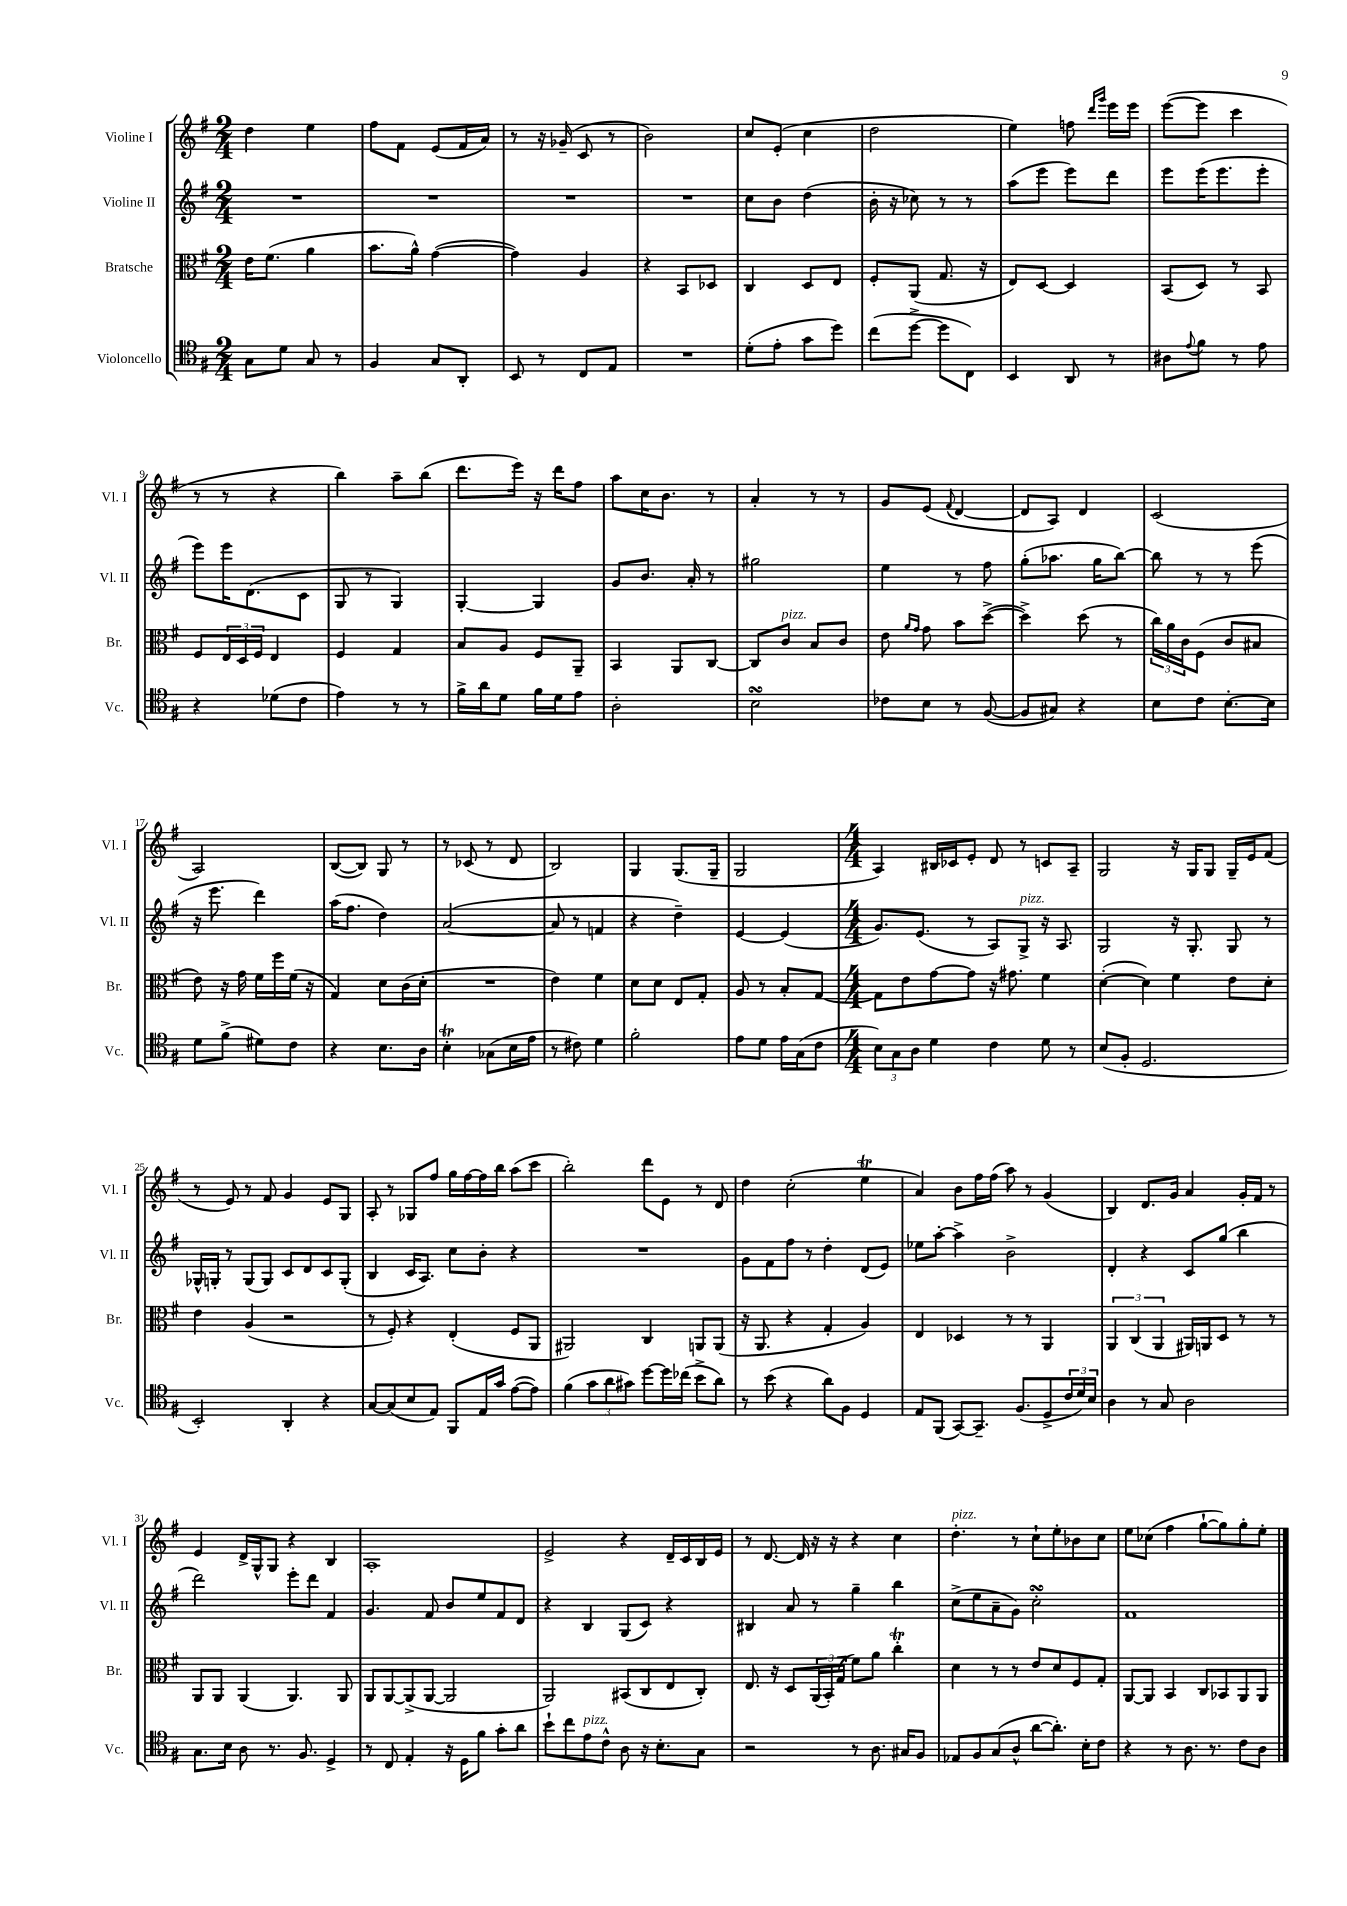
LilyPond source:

<<
\new StaffGroup <<
\new Staff = "s0" \with { instrumentName = "Violine I" shortInstrumentName = "Vl. I" } {
    \clef treble \key g \major \numericTimeSignature \time 2/4
    d''4 e''4 |
    fis''8 fis'8 e'8( fis'16 a'16) |
    r8 r16 ges'16--( c'8 r8 |
    b'2) |
    c''8 e'8-.( c''4 |
    d''2 |
    e''4) f''8 \grace { d'''16 g'''16 } e'''16 e'''16 |
    e'''8~( e'''8 c'''4 |
    r8 r8 r4 |
    b''4) a''8-- b''8( |
    d'''8. e'''16) r16 d'''16 fis''8 |
    a''8 c''16 b'8. r8 |
    a'4-. r8 r8 |
    g'8 e'8( \appoggiatura { fis'8 } d'4~ |
    d'8 a8) d'4 |
    c'2( |
    a2) |
    b8~( b8) g8 r8 |
    r8 ces'8( r8 d'8 |
    b2) |
    g4 g8.( g16-- |
    g2 |
    \numericTimeSignature \time 4/4 a4) bis16 ces'16 e'8-. d'8 r8 c'8 a8-- |
    g2 r16 g16 g8 g16-- e'16 fis'8( |
    r8 e'8) r8 fis'8 g'4 e'8 g8 |
    a8-. r8 ges8 fis''8 g''16 fis''16~ fis''16 b''16 a''8( c'''8 |
    b''2-.) d'''8 e'8 r8 d'8 |
    d''4 c''2-.( e''4\trill |
    a'4) b'8 fis''16 fis''16( a''8) r8 g'4( |
    b4) d'8. g'16 a'4 g'16-. fis'16 r8 |
    e'4 d'16-> g16-^ g8 r4 b4 |
    a1-. |
    e'2-> r4 d'16-- c'16 b16 e'16 |
    r8 d'8.~ d'16 r16 r16 r4 c''4 |
    d''4.-.^\markup { \italic "pizz." } r8 c''8-! e''8-. bes'8 c''8 |
    e''8 ces''8( fis''4 g''8~-! g''8) g''8-. e''8-. \bar "|." |
}
\new Staff = "s1" \with { instrumentName = "Violine II" shortInstrumentName = "Vl. II" } {
    \clef treble \key g \major \numericTimeSignature \time 2/4
    R2 |
    R2 |
    R2 |
    R2 |
    c''8 b'8 d''4( |
    b'16-. r16 ces''8) r8 r8 |
    a''8( e'''8 e'''8) d'''8 |
    e'''8 e'''16( e'''8. e'''8-. |
    e'''8) e'''16 d'8.( c'8 |
    g8 r8 g4) |
    g4~-. g4 |
    g'8 b'8. a'16-. r8 |
    gis''2 |
    e''4 r8 fis''8 |
    g''8-.( aes''8. g''16 b''8~) |
    b''8 r8 r8 e'''8( |
    r16 e'''8. d'''4) |
    a''16( fis''8. d''4) |
    a'2~( |
    a'8 r8 f'4 |
    r4 d''4--) |
    e'4~ e'4( |
    \numericTimeSignature \time 4/4 g'8.) e'8.( r8 a8) g8->^\markup { \italic "pizz." } r16 a8. |
    g2 r16 g8.-. g8 r8 |
    ges16-^ g16-. r8 g8( g8) c'8 d'8 c'8 g8-.( |
    b4 c'16 a8.) c''8 b'8-. r4 |
    R1 |
    g'8 fis'8 fis''8 r8 d''4-. d'8( e'8) |
    ees''8 a''8~-. a''4-> b'2-> |
    d'4-. r4 c'8 g''8( b''4 |
    d'''2) e'''8-. d'''8 fis'4 |
    g'4. fis'8 b'8 e''8 fis'8 d'8 |
    r4 b4 g8( c'8) r4 |
    bis4 a'8 r8 g''4-- b''4 |
    c''8->( e''8 a'8-- g'8) c''2-.\turn |
    fis'1 \bar "|." |
}
\new Staff = "s2" \with { instrumentName = "Bratsche" shortInstrumentName = "Br." } {
    \clef alto \key g \major \numericTimeSignature \time 2/4
    e'16 fis'8.( a'4 |
    b'8. a'16-^) g'4~( |
    g'4) a4 |
    r4 b,8 des8 |
    c4 d8 e8 |
    fis8-. a,8( g8. r16 |
    e8) d8~ d4 |
    b,8( d8) r8 b,8 |
    fis8 \tuplet 3/2 { e16 d16 fis16 } e4 |
    fis4 g4 |
    b8 a8 fis8 a,8-- |
    b,4 a,8 c8~ |
    c8 c'8^\markup { \italic "pizz." } b8 c'8 |
    e'8 \grace { a'16 g'16 } g'8 b'8 d''8~->( |
    d''4->) d''8( r8 |
    \tuplet 3/2 { c''16) a'16 c'16 } fis8( c'8 bis8 |
    e'8) r16 g'16 fis'16 fis''16 fis'16( r16 |
    g4) d'8 c'16( d'16-. |
    R2 |
    e'4) fis'4 |
    d'8 d'8 e8 g8-. |
    a8 r8 b8-. g8~ |
    \numericTimeSignature \time 4/4 g8 e'8 g'8~ g'8 r16 gis'8. fis'4 |
    d'4~-.( d'4) fis'4 e'8 d'8-. |
    e'4 a4( r2 |
    r8 fis8-.) r4 e4-.( fis8 a,8 |
    ais,2) c4 a,8 a,8( |
    r16 a,8. r4 g4-. a4) |
    e4 des4 r8 r8 a,4 |
    \tuplet 3/2 { a,4 c4( a,4 } ais,16) a,16 d8 r8 r8 |
    a,8 a,8 a,4( a,4.) a,8 |
    a,8 a,8~ a,8->( a,8~ a,2 |
    a,2) bis,8( c8 e8 c8-.) |
    e8. r16 d8 \tuplet 3/2 { a,16( b,16-.) g16( } fis'8) a'8 c''4-.\trill |
    d'4 r8 r8 e'8 d'8 fis8 g8-. |
    a,8~ a,8 b,4 c8 bes,8 a,8 a,8 \bar "|." |
}
\new Staff = "s3" \with { instrumentName = "Violoncello" shortInstrumentName = "Vc." } {
    \clef tenor \key g \major \numericTimeSignature \time 2/4
    g8 d'8 g8 r8 |
    fis4 g8 a,8-. |
    b,8 r8 c8 e8 |
    R2 |
    d'8-.( e'8-. g'8 d''8) |
    c''8( d''8~-> d''8 c8) |
    b,4 a,8 r8 |
    ais8 \appoggiatura { e'8 } fis'8 r8 e'8 |
    r4 des'8( c'8 |
    e'4) r8 r8 |
    fis'16-> a'16 d'8 fis'16 d'16 e'8 |
    a2-. |
    b2\turn |
    ces'8 b8 r8 fis8~( |
    fis8 gis8) r4 |
    b8 c'8 b8.~-. b16 |
    d'8 fis'8->( dis'8) c'8 |
    r4 b8. a16 |
    b4-.\trill ges8( b16 e'16 |
    r8 cis'8) d'4 |
    fis'2-. |
    e'8 d'8 e'16 g16( c'8 |
    \numericTimeSignature \time 4/4 \tuplet 3/2 { b8) g8 a8 } d'4 c'4 d'8 r8 |
    b8( fis8-. d2. |
    b,2-.) a,4-. r4 |
    g8~ g8( b8 e8) fis,8 e16 g'16 e'8~( e'8) |
    fis'4( \tuplet 3/2 { g'8 a'8 gis'8) } d''8~ d''16 ces''16( b'8-> a'8) |
    r8 b'8( r4 a'8) fis8 d4 |
    e8 fis,8( g,8~) g,8.-- fis8.( d8-> \tuplet 3/2 { c'16 d'16) b16 } |
    a4 r8 g8 a2 |
    g8. b16 a8 r8. fis8. d4-> |
    r8 c8 e4-. r16 d16 fis'8 g'8-. a'8 |
    b'8-! c''8 e'8^\markup { \italic "pizz." } c'8-^ a8 r16 b8.-. g8 |
    r2 r8 a8. gis16 fis8 |
    ees8 fis8 g8( a8-^ a'8~ a'8.-.) b16-. c'8 |
    r4 r8 a8. r8. c'8 a8 \bar "|." |
}
>>
>>
